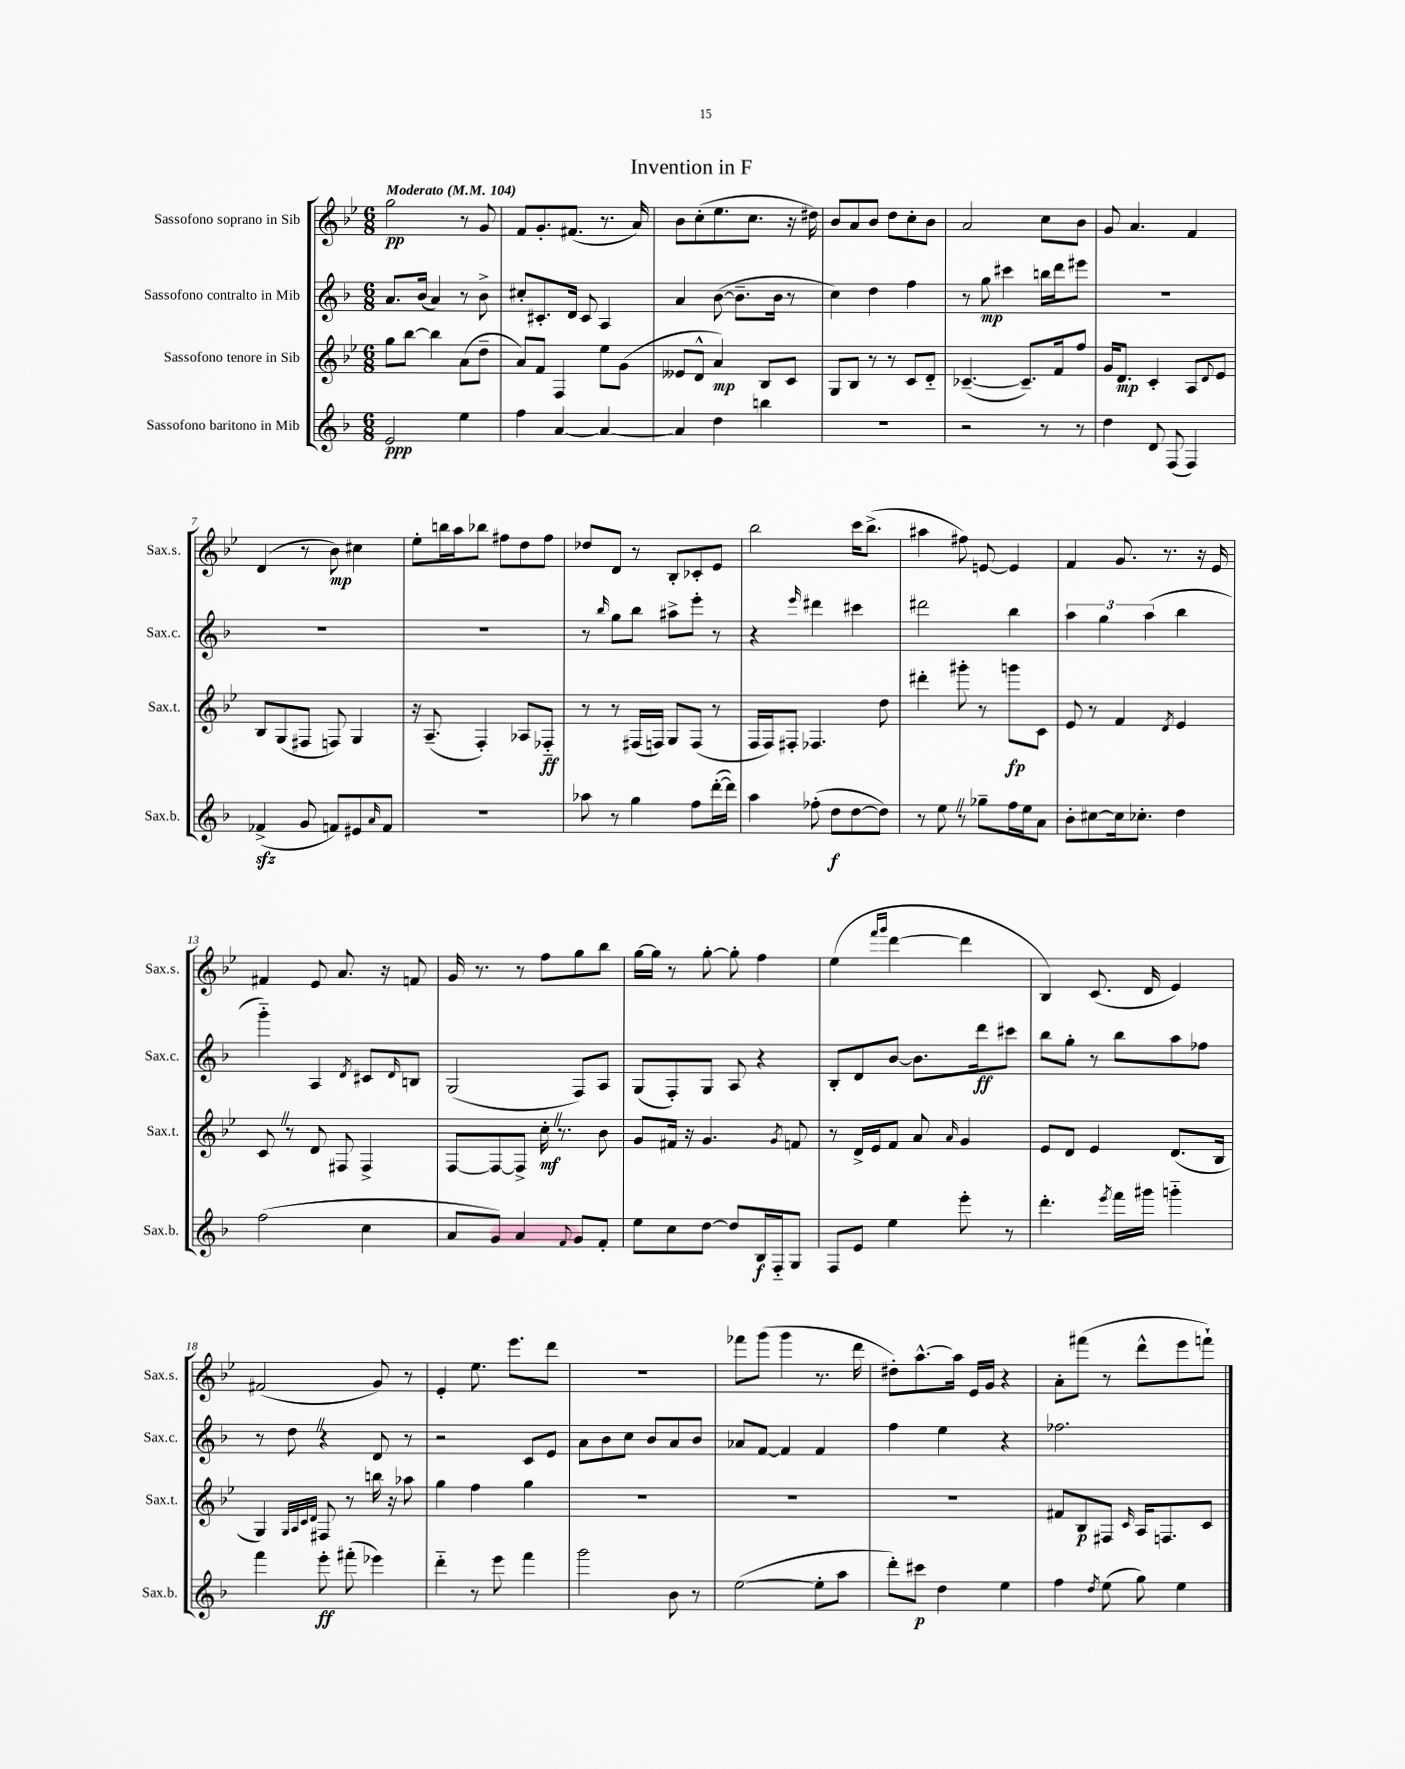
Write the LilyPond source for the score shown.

\header { title = "Invention in F" }
<<
\new StaffGroup <<
\new Staff = "s0" \with { instrumentName = "Sassofono soprano in Sib" shortInstrumentName = "Sax.s." } {
    \clef treble \key bes \major \numericTimeSignature \time 6/8 \tempo "Moderato" 4 = 104
    g''2\pp r8 g'8 |
    f'8 g'8.-. fis'8.( r8. a'16) |
    bes'8 c''8-.( ees''8. c''8. r16 dis''16) |
    bes'8 a'8 bes'8 d''8 c''8-. bes'8 |
    a'2 c''8 bes'8 |
    g'8 a'4. f'4 |
    d'4( r8 bes'8\mp) cis''4 |
    ees''8-. b''16 a''16 bes''8 fis''8 d''8 fis''8 |
    des''8 d'8 r8 bes8-. ces'8-. ees'8 |
    bes''2 c'''16 bes''8.->( |
    ais''4 fis''8) e'8~ e'4 |
    f'4 g'8. r8. r16 ees'16 |
    fis'4 ees'8 a'8. r16 f'8 |
    g'16 r8. r8 f''8 g''8 bes''8 |
    g''16~ g''16 r8 g''8~-. g''8-. f''4 |
    ees''4( \grace { f'''16 g'''16 } d'''4~ d'''4 |
    bes4) c'8.( d'16 ees'4) |
    fis'2( g'8) r8 |
    ees'4-. ees''8. ees'''8. d'''8 |
    R2. |
    fes'''8 g'''8( g'''4 r8. d'''16 |
    dis''8-.) a''8.~-^ a''16 ees'16 g'16 r4 |
    a'8-. fis'''8( r8 d'''8-^ ees'''8 f'''8-!) \bar "|." |
}
\new Staff = "s1" \with { instrumentName = "Sassofono contralto in Mib" shortInstrumentName = "Sax.c." } {
    \clef treble \key f \major \numericTimeSignature \time 6/8
    a'8. bes'16( a'4) r8 bes'8-> |
    cis''8-. cis'8.-. d'16 cis'8 a4 |
    a'4 bes'8~( bes'8.-- bes'16 r8 |
    c''4) d''4 f''4 |
    r8 g''8\mp cis'''4 b''16 d'''16 eis'''8 |
    R2. |
    R2. |
    R2. |
    r8 \grace { bes''16 } g''8 bes''8 ais''8-> e'''8-. r8 |
    r4 \grace { e'''16 } dis'''4 cis'''4 |
    dis'''2 bes''4 |
    \tuplet 3/2 { a''4 g''4 a''4( } bes''4 |
    g'''4-_) a4 \acciaccatura { d'8 } cis'8 \grace { d'16 } b8 |
    g2( f8) a8 |
    g8( f8-.) g8 a8 r4 |
    bes8-. d'8 bes'8~ bes'8. d'''16\ff cis'''8 |
    bes''8 g''8-. r8 bes''8 a''8 fes''8 |
    r8 d''8 \once \override BreathingSign.text = \markup { \musicglyph "scripts.caesura.straight" } \breathe r4 d'8 r8 |
    r2 c'8 e'8 |
    a'8 bes'8 c''8 bes'8 a'8 bes'8 |
    aes'8 f'8~ f'4 f'4 |
    f''4 e''4 r4 |
    fes''2. \bar "|." |
}
\new Staff = "s2" \with { instrumentName = "Sassofono tenore in Sib" shortInstrumentName = "Sax.t." } {
    \clef treble \key bes \major \numericTimeSignature \time 6/8
    g''8 bes''8~ bes''4 a'8( d''8-- |
    a'8) f'8 f4 ees''8 g'8( |
    eeses'8 d'8-^ a'4\mp) bes8 c'8 |
    g8 bes8 r8 r8 c'8 d'8-_ |
    ces'4.~--( ces'8.--) f'16 f''8 |
    g'16 d'8.\mp c'4-. a8 \appoggiatura { d'8 } ees'8 |
    bes8 g8( fis8 f8) g4 |
    r16 a8.--( f4-.) aes8 fes8-_\ff |
    r8 r8 fis16( f16) g8 f8( r8 |
    f16 f16) fis8-. fes4. d''8 |
    dis'''4-. gis'''8-. r8 g'''8\fp c'8 |
    ees'8 r8 f'4 \acciaccatura { d'8 } ees'4 |
    c'8 \once \override BreathingSign.text = \markup { \musicglyph "scripts.caesura.straight" } \breathe r8 d'8 fis8 fis4-> |
    f8~ f8~ f8-> c''16-.\mf \once \override BreathingSign.text = \markup { \musicglyph "scripts.caesura.straight" } \breathe r8. bes'8 |
    g'8 fis'16 r16 g'4. \acciaccatura { g'8 } f'8 |
    r8 d'16-> ees'16 f'8 a'8 \grace { a'16 } g'4 |
    ees'8 d'8 ees'4 d'8.( bes16 |
    g4) \grace { g32 a32 c'32 d'32 } fis8 r8 b''16 r16 aes''8 |
    g''4 f''4 g''4 |
    R2. |
    R2. |
    R2. |
    fis'8 bes8\p fis8 \grace { c'16 } a16 f8. c'8 \bar "|." |
}
\new Staff = "s3" \with { instrumentName = "Sassofono baritono in Mib" shortInstrumentName = "Sax.b." } {
    \clef treble \key f \major \numericTimeSignature \time 6/8
    e'2\ppp e''4 |
    f''4 a'4~ a'4~ |
    a'4 d''4 b''4 |
    R2. |
    r2 r8 r8 |
    d''4 d'8 f8( f4) |
    fes'4->\sfz( g'8 f'8) eis'8 \grace { a'16 } f'8 |
    R2. |
    aes''8 r8 g''4 f''8 d'''16~-.( d'''16) |
    a''4 fes''8-.( d''8\f d''8~ d''8) |
    r8 e''8 \once \override BreathingSign.text = \markup { \musicglyph "scripts.caesura.straight" } \breathe r8 ges''8-- f''16 e''16 a'8 |
    bes'8-. cis''8~ cis''16 ces''8.-. d''4 |
    f''2( c''4 |
    a'8 g'8) a'4 \appoggiatura { f'8 } g'8 f'8-. |
    e''8 c''8 d''8~ d''8 bes16\f f16-_ g8 |
    f8 e'8 e''4 e'''8-. r8 |
    d'''4.-. \acciaccatura { e'''8 } f'''16 gis'''16 g'''4-_ |
    f'''4 e'''8-.\ff fis'''8-.( ees'''4) |
    d'''4-_ r8 e'''8 f'''4 |
    g'''2 bes'8 r8 |
    e''2~( e''8-. a''8 |
    d'''8-.) cis'''8\p d''4 e''4 |
    f''4 \acciaccatura { d''8 } e''8( g''8) e''4 \bar "|." |
}
>>
>>
